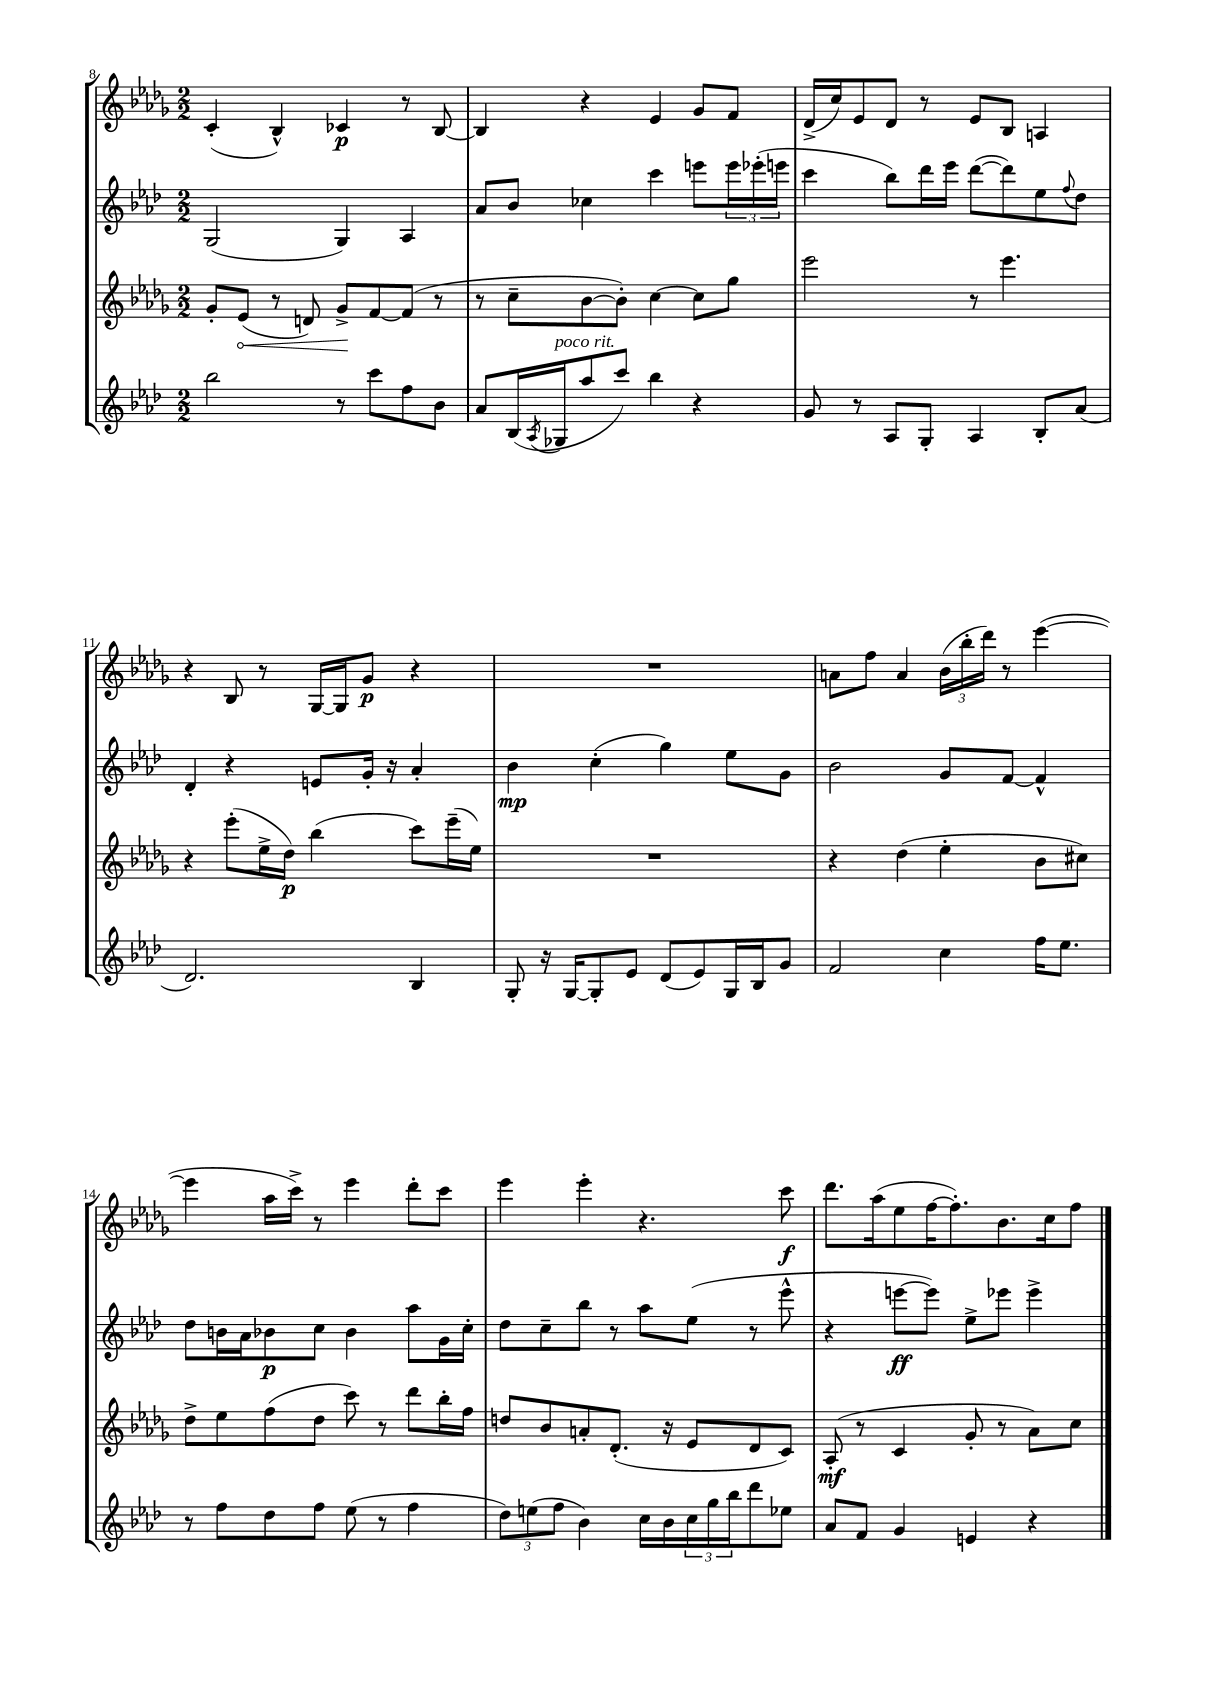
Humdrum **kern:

**kern	**kern	**dynam	**kern	**dynam	**kern	**dynam
*part4	*part3	*part3	*part2	*part2	*part1	*part1
*staff4	*staff3	*staff3	*staff2	*staff2	*staff1	*staff1
*clefG2	*clefG2	*	*clefG2	*	*clefG2	*
*k[b-e-a-d-]	*k[b-e-a-d-g-]	*	*k[b-e-a-d-]	*	*k[b-e-a-d-g-]	*
*M2/2	*M2/2	*	*M2/2	*	*M2/2	*
=8	=8	=8	=8	=8	=8	=8
2bb-\	8g-'/L	.	(2G/	.	(4c'/	.
!	!	!LO:HP:b	!	!	!	!
.	(8e-/J	<	.	.	.	.
.	8r	.	.	.	4B-^^/)	.
.	8dn/)	.	.	.	.	.
8r	8g-^/L	.	4G/)	.	4c-X/	p
8ccc\L	[8f/	[	.	.	.	.
8ff\	(8f/J]	.	4A-/	.	8r	.
8b-\J	8r	.	.	.	[8B-/	.
=9	=9	=9	=9	=9	=9	=9
8a-/L	8r	.	8a-/L	.	4B-/]	.
(16B-/L	8cc~\L	.	8b-/J	.	.	.
8qA-/	.	.	.	.	.	.
!LO:TX:a:i:t=poco rit.	!	!	!	!	!	!
16G-X/J	.	.	.	.	.	.
8aa-/	[8b-\	.	4cc-X\	.	4r	.
8ccc/J)	8b-'\J])	.	.	.	.	.
4bb-\	[4cc\	.	4ccc\	.	4e-/	.
4r	8cc\L]	.	8eeen\L	.	8g-/L	.
.	8gg-\J	.	24eee\L	.	8f/J	.
.	.	.	(24eee-X'\	.	.	.
.	.	.	24eeen\JJ	.	.	.
=10	=10	=10	=10	=10	=10	=10
8g/	2eee-\	.	4ccc\	.	(16d-^/LL	.
.	.	.	.	.	16cc/J)	.
8r	.	.	.	.	8e-/	.
8A-/L	.	.	8bb-\L)	.	8d-/J	.
8G'/J	.	.	16ddd-\L	.	8r	.
.	.	.	16eee-\JJ	.	.	.
4A-/	8r	.	([8ddd-\L	.	8e-/L	.
.	4.eee-\	.	8ddd-\])	.	8B-/J	.
8B-'/L	.	.	8ee-\	.	4An/	.
.	.	.	8qqff/	.	.	.
(8a-/J	.	.	8dd-\J	.	.	.
!!LO:LB:g=z
=11	=11	=11	=11	=11	=11	=11
2.d-/)	4r	.	4d-'/	.	4r	.
.	(8eee-'\L	.	4r	.	8B-/	.
.	16ee-^\L	.	.	.	8r	.
.	16dd-\JJ)	p	.	.	.	.
.	(4bb-\	.	8en/L	.	[16G-/LL	.
.	.	.	.	.	16G-/J]	.
.	.	.	16g'/Jk	.	8g-/J	p
.	.	.	16r	.	.	.
4B-/	8ccc\L)	.	4a-'/	.	4r	.
.	(16eee-~\L	.	.	.	.	.
.	16ee-\JJ)	.	.	.	.	.
=12	=12	=12	=12	=12	=12	=12
8G'/	1r	.	4b-\	mp	1r	.
16r	.	.	.	.	.	.
[16G/KL	.	.	.	.	.	.
8G'/]	.	.	(4cc'\	.	.	.
8e-/J	.	.	.	.	.	.
(8d-/L	.	.	4gg\)	.	.	.
8e-/)	.	.	.	.	.	.
16G/L	.	.	8ee-\L	.	.	.
16B-/J	.	.	.	.	.	.
8g/J	.	.	8g\J	.	.	.
=13	=13	=13	=13	=13	=13	=13
2f/	4r	.	2b-\	.	8an\L	.
.	.	.	.	.	8ff\J	.
.	(4dd-\	.	.	.	4a/	.
4cc\	4ee-'\	.	8g/L	.	(24b-\LL	.
.	.	.	.	.	24bb-'\	.
.	.	.	.	.	24ddd-\JJ)	.
.	.	.	[8f/J	.	8r	.
16ff\KL	8b-\L	.	4f^^/]	.	([4eee-\	.
8.ee-\J	.	.	.	.	.	.
.	8cc#X\J)	.	.	.	.	.
!!LO:LB:g=z
=14	=14	=14	=14	=14	=14	=14
8r	8dd-^\L	.	8dd-\L	.	4eee-\]	.
8ff\L	8ee-\	.	16bn\L	.	.	.
.	.	.	16a-\J	.	.	.
8dd-\	(8ff\	.	8b-X\	p	16aa-\LL	.
.	.	.	.	.	16ccc^\JJ)	.
8ff\J	8dd-\J	.	8cc\J	.	8r	.
(8ee-\	8ccc\)	.	4b-\	.	4eee-\	.
8r	8r	.	.	.	.	.
4ff\	8ddd-\L	.	8aa-\L	.	8ddd-'\L	.
.	16bb-'\L	.	16g\L	.	8ccc\J	.
.	16ff\JJ	.	16cc'\JJ	.	.	.
=15	=15	=15	=15	=15	=15	=15
12dd-\L)	8ddn/L	.	8dd-\L	.	4eee-\	.
(12een\	.	.	.	.	.	.
.	8b-/	.	8cc~\	.	.	.
12ff\J	.	.	.	.	.	.
4b-\)	8an'/	.	8bb-\J	.	4eee-'\	.
.	(8.d-'/J	.	8r	.	.	.
16cc\LL	.	.	8aa-\L	.	4.r	.
16b-\	16r	.	.	.	.	.
24cc\	8e-/L	.	(8ee-\J	.	.	.
24gg\	.	.	.	.	.	.
24bb-\J	.	.	.	.	.	.
8ddd-\	8d-/	.	8r	.	.	.
8ee-X\J	8c/J)	.	8eee-^^\	.	8ccc\	f
=16	=16	=16	=16	=16	=16	=16
8a-/L	(8A-'/	mf	4r	.	8.ddd-\L	.
8f/J	8r	.	.	.	.	.
.	.	.	.	.	(16aa-\k	.
4g/	4c/	.	[8eeen\L	ff	8ee-\	.
.	.	.	8eee\J])	.	[16ff\K	.
.	.	.	.	.	8.ff'\])	.
4en/	8g-'/	.	8ee-^\L	.	.	.
.	8r	.	8eee-X\J	.	8.b-\	.
4r	8a-\L)	.	4eee-^\	.	.	.
.	.	.	.	.	16cc\k	.
.	8cc\J	.	.	.	8ff\J	.
==	==	==	==	==	==	==
*-	*-	*-	*-	*-	*-	*-
